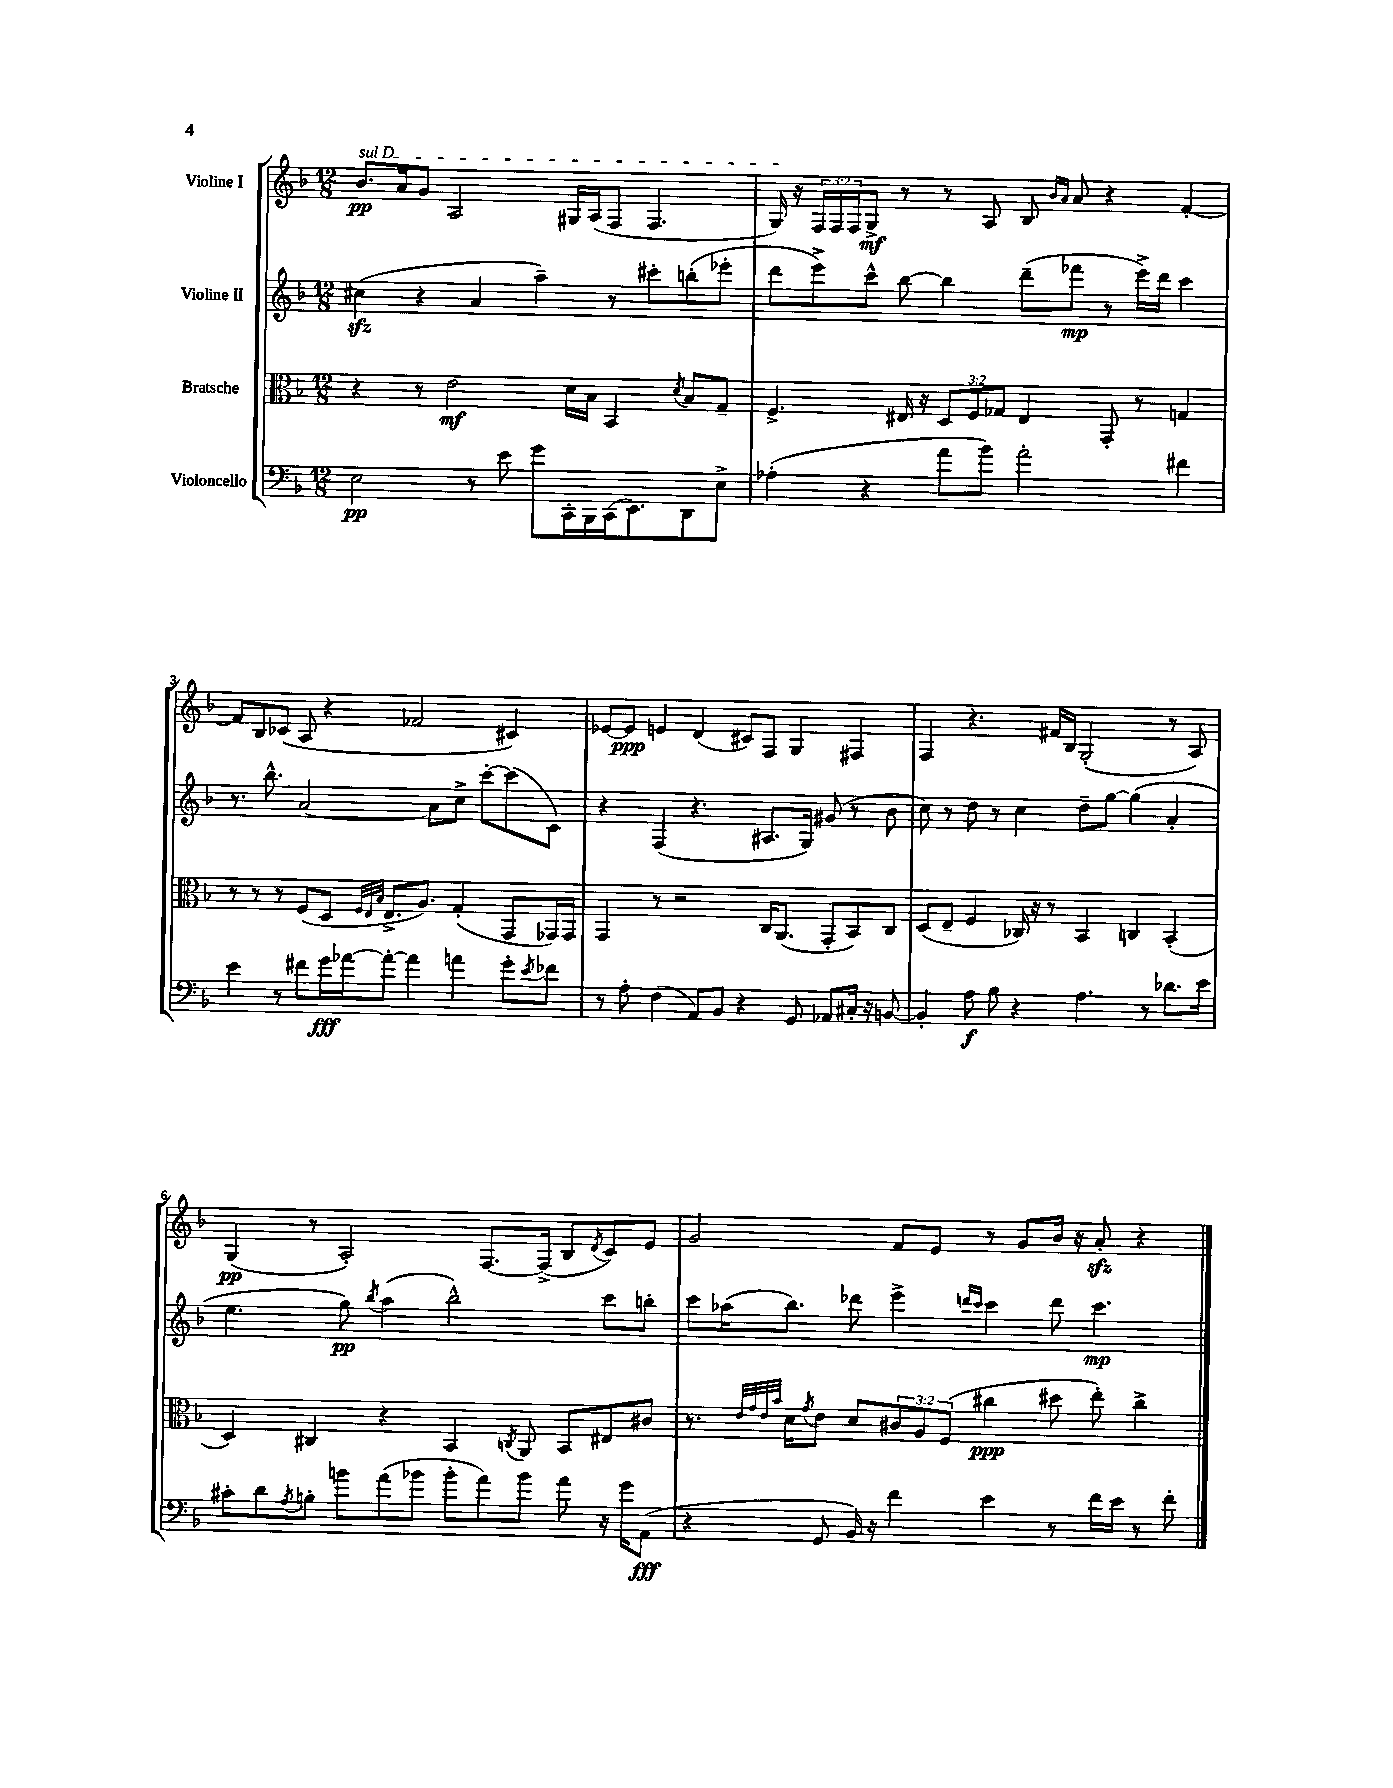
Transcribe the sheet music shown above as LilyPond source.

<<
\new StaffGroup <<
\new Staff = "s0" \with { instrumentName = "Violine I" } {
    \clef treble \key f \major \numericTimeSignature \time 12/8 \override Staff.TupletNumber.text = #tuplet-number::calc-fraction-text
    \once \override TextSpanner.bound-details.left.text = \markup { \italic "sul D" } bes'8.\pp\startTextSpan a'16 g'8 a2 gis16 a16( f8 f4. |
    g16\stopTextSpan) r16 \tuplet 3/2 { f16 f16 f16 } g8->\mf r8 r8 a8 bes8 \grace { bes'16 a'16 } a'8 r4 f'4~-. |
    f'8 bes8 ces'8( a8 r4 fes'2 cis'4) |
    ees'8~ ees'8\ppp e'4 d'4( cis'8) f8 g4 fis4 |
    f4 r4. fis'16 bes16 g2-.( r8 a8) |
    g4\pp( r8 a2-.) f8.~ f16->( bes8 \acciaccatura { d'8 } c'8) e'8 |
    g'2 f'8 e'8 r8 g'8 bes'16 r16 a'8-.\sfz r4 \bar "|." |
}
\new Staff = "s1" \with { instrumentName = "Violine II" } {
    \clef treble \key f \major \numericTimeSignature \time 12/8
    cis''4\sfz( r4 a'4 a''4--) r8 cis'''8-. b''8-.( ees'''8-. |
    d'''8 e'''8->) c'''8-^ bes''8~ bes''4 d'''8--( fes'''8\mp r8 e'''16->) d'''16 c'''4 |
    r8. bes''8.-^ a'2~ a'8 c''8-> c'''8~-. c'''8( c'8) |
    r4 f4( r4. ais8. g16) gis'8( r8 bes'8 |
    c''8) r8 d''8 r8 c''4 d''8-- g''8~ g''4( a'4-. |
    e''4. g''8\pp) \acciaccatura { bes''8 } a''4( bes''2-^) c'''8 b''8-. |
    c'''8 aes''16( bes''8.) des'''8 e'''4-> \grace { d'''16 c'''16 } c'''4 d'''8 c'''4.\mp \bar "|." |
}
\new Staff = "s2" \with { instrumentName = "Bratsche" } {
    \clef alto \key f \major \numericTimeSignature \time 12/8 \override Staff.TupletNumber.text = #tuplet-number::calc-fraction-text
    r4 r8 e'2\mf d'16 bes16 bes,4 \acciaccatura { d'8 } bes8 g8-- |
    f4.-> eis16 r16 \tuplet 3/2 { d8 f8 ges8 } eis4 g,8-. r8 g4 |
    r8 r8 r8 f8( d8 \grace { f32 e32 bes32 } e8.-> a8.) g4-.( g,8 ges,16) ges,16 |
    g,4 r8 r2 c16 a,8.( g,8-. bes,8) c8 |
    d8( e8-- f4 ces16) r16 r8 bes,4 c4 bes,4-.( |
    d4) cis4 r4 bes,4 \acciaccatura { c8 } a,8 bes,8 eis8 cis'8 |
    r8. \grace { e'32 g'32 e'32 bes'32 } d'16 \acciaccatura { g'8 } e'8 d'8 \tuplet 3/2 { cis'8 a8 f8( } cis''4\ppp dis''8 e''8-.) cis''4-> \bar "|." |
}
\new Staff = "s3" \with { instrumentName = "Violoncello" } {
    \clef bass \key f \major \numericTimeSignature \time 12/8
    e2\pp r8 e'8 g'8 c,16-. bes,,16 c,16( e,8.) d,8 e8-> |
    aes4-.( r4 a'8 bes'8) a'2-. fis'4 |
    e'4 r8 fis'8 g'16\fff aes'16~ aes'8~-. aes'4 a'4 g'8-. \acciaccatura { e'8 } fes'8 |
    r8 a8-. f4( a,8) bes,8 r4 g,8 aes,8 cis16-. r16 b,8~ |
    b,4-. a8\f bes8 r4 a4. r8 des'8. e'16 |
    cis'8-. d'8 \acciaccatura { a8 } b8-. b'8 a'8( bes'8 bes'8-. a'8) bes'8 a'8 r16 g'16 a,8\fff( |
    r4 g,8 bes,16) r16 f'4 e'4 r8 f'16 e'16 r8 f'8-. \bar "|." |
}
>>
>>
